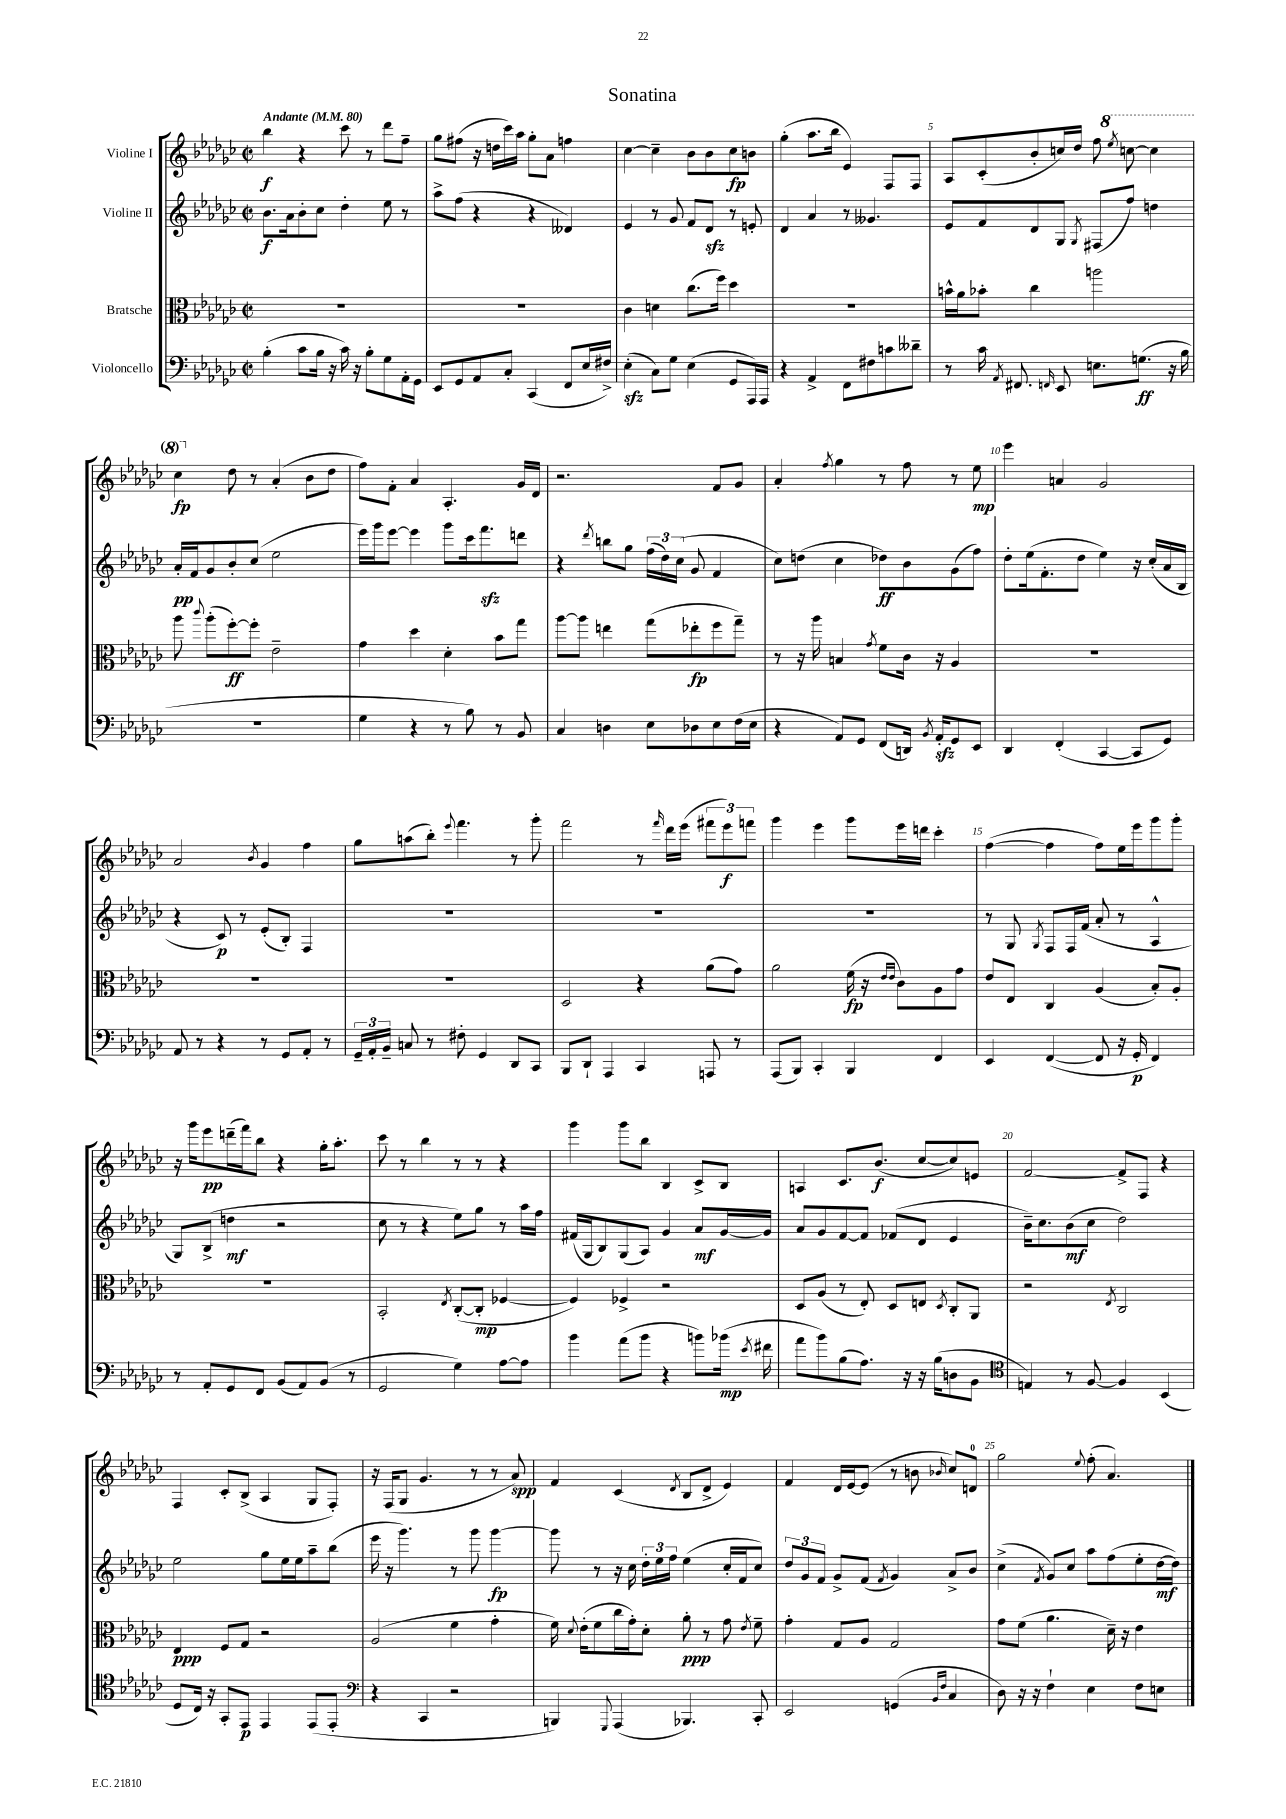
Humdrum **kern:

**kern	**kern	**kern	**kern
*staff4	*staff3	*staff2	*staff1
*clefF4	*clefC3	*clefG2	*clefG2
*k[b-e-a-d-g-c-]	*k[b-e-a-d-g-c-]	*k[b-e-a-d-g-c-]	*k[b-e-a-d-g-c-]
*M2/2	*M2/2	*M2/2	*M2/2
*met(c|)	*met(c|)	*met(c|)	*met(c|)
*MM80	*MM80	*MM80	*MM80
(4B-'	1r	8.b-	4bb-
.	.	16a-	.
8c-	.	8b-'	4r
16B-	.	8cc-	.
16r	.	.	.
16c-)	.	4dd-'	8ccc-
16r	.	.	.
8B-'	.	.	8r
8G-	.	8ee-	8ddd-
16AA-'	.	8r	8ff~
16GG-	.	.	.
=	=	=	=
8EE-	1r	8aa-^	8gg-
8GG-	.	(8ff	(8ff#
8AA-	.	4r	16r
.	.	.	16dd
8C-'	.	.	16ccc-)
.	.	.	16aa-
(4CC-	.	4r	8gg-'
.	.	.	8a-
8FF	.	4d--)	4ff
16E-	.	.	.
16F#^)	.	.	.
=	=	=	=
(4E-'	4c-	4e-	[4cc-
8C-)	4d	8r	4cc-~]
8G-	.	8g-	.
(4E-	(8.cc-	8f	8b-
.	.	8d-	8b-
.	16ff)	.	.
8GG-	4dd-	8r	8cc-
16AAA-)	.	8e'	8b
16AAA-	.	.	.
=	=	=	=
4r	1r	4d-	(4gg-'
4AA-^	.	4a-	8.aa-
.	.	.	16bb-
8FF	.	8r	4e-)
8F#	.	4.g--	.
8c	.	.	8F
8d--~	.	.	8F
=	=	=	=
8r	16b^^	8e-	8A-
.	16a-	.	.
16c-	8b-'	8f	(8c-'
8qAA-	.	.	.
8.FF#	.	.	.
.	4cc-	8d-	8b-'
16qqFF	.	.	.
8EE-	.	8G-	16cc)
.	.	.	16dd-
.	.	8qG-	.
8.E	2aa	(8F#	8ff
.	.	.	8qeee-
.	.	8ff)	[8ccc
(8.G	.	.	.
.	.	4dd	4ccc]
16r	.	.	.
16B-	.	.	.
=	=	=	=
1r	8aa-	16a-'	4ccc-
.	.	16f	.
.	8qqccc-	.	.
.	(8aa-'	8g-	.
.	[8ff')	8b-'	8dd-
.	8ff']	(8cc-	8r
.	2e-~	2ee-	(4a-'
.	.	.	8b-
.	.	.	8dd-
=	=	=	=
4G-	4g-	16eee-)	8ff)
.	.	16ggg-	.
.	.	[8eee-	8f'
4r	4dd-	4eee-]	4a-
8r	4d-'	8ggg-	4.A-'
8B-)	.	16ccc-	.
.	.	8.fff	.
8r	8b-	.	.
8BB-	8gg-	8ddd	16g-
.	.	.	16d-
=	=	=	=
4C-	[8aa-	4r	2.r
.	8aa-]	.	.
.	.	8qddd-	.
4D	4ee	8bb	.
.	.	8gg-	.
8E-	(8gg-	(24ff	.
.	.	24dd-)	.
.	.	(24cc-	.
8D-	8ee-'	8g-	.
8E-	8ff	4f	8f
(16F	8gg-~)	.	8g-
16E-	.	.	.
=	=	=	=
4r	8r	8cc-)	4a-'
.	16r	(8dd	.
.	16aa-	.	.
.	.	.	8qff
8AA-)	4B	4cc-	4gg-
8GG-	.	.	.
.	8qg-	.	.
(8FF	8f	8dd-)	8r
16DD)	16c-	8b-	8ff
8qBB-	.	.	.
16AA-'	16r	.	.
8GG-	4A-	(8g-	8r
8EE-	.	8ff)	8ee-
=	=	=	=
4DD-	1r	8dd-'	4eee-
.	.	(16ee-	.
.	.	8.f'	.
(4FF'	.	.	4a
.	.	8dd-	.
[4CC-	.	4ee-)	2g-
8CC-]	.	16r	.
.	.	(16cc-'	.
8GG-)	.	16a-	.
.	.	16B-	.
=	=	=	=
8AA-	1r	4r	2a-
8r	.	.	.
4r	.	8c-)	.
.	.	8r	.
.	.	.	8qb-
8r	.	(8e-'	4g-
8GG-	.	8B-')	.
8AA-'	.	4F	4ff
8r	.	.	.
=	=	=	=
24GG-~	1r	1r	8gg-
24AA-'	.	.	.
24BB-~	.	.	.
8C	.	.	(8aa
8r	.	.	8bb-')
.	.	.	8qqeee-
8F#'	.	.	4.fff
4GG-	.	.	.
8DD-	.	.	8r
8CC-	.	.	8ggg-'
=	=	=	=
8BBB-	2D-	1r	2fff
8DD-`	.	.	.
4AAA-	.	.	.
4CC-	4r	.	8r
.	.	.	16qqfff
.	.	.	16ddd-
.	.	.	(16eee-
8AAA	(8a-	.	12fff#
.	.	.	12eee-)
8r	8g-)	.	.
.	.	.	12fff
=	=	=	=
(8AAA-	2a-	1r	4ggg-
8BBB-)	.	.	.
4CC-'	.	.	4eee-
4BBB-	(16f	.	8ggg-
.	16r	.	.
.	16qqe-	.	.
.	16qqe-	.	.
.	8c-)	.	16eee-
.	.	.	16ddd
4FF	8A-	.	4ccc-'
.	8g-	.	.
=	=	=	=
4EE-	8e-	8r	([4ff
.	8E-	8G-	.
.	.	8qG-	.
([4FF	4C-	8F	4ff]
.	.	16F	.
.	.	(16f	.
8FF]	(4A-	8a-'	8ff)
16r	.	8r	16ee-
16GG-'	.	.	16eee-
4FF)	8B-')	4A-^^	8ggg-
.	8A-'	.	8ggg-'
=	=	=	=
8r	1r	8G-)	16r
.	.	.	16ggg-
8AA-'	.	(8B-^	8eee-
8GG-	.	4dd	(16ddd~
.	.	.	16fff)
8FF	.	.	8bb-
(8BB-	.	2r	4r
8AA-)	.	.	.
(8BB-	.	.	16gg-'
.	.	.	8.aa-'
8r	.	.	.
=	=	=	=
2GG-	2BB-'	8cc-	8ccc-
.	.	8r	8r
.	.	4r	4bb-
.	8qE-	.	.
4G-)	([8C-'	8ee-)	8r
.	8C-']	8gg-	8r
[8A-	[4F-	8r	4r
8A-]	.	16aa-	.
.	.	16ff	.
=	=	=	=
4b-	4F-])	(16f#	4ggg-
.	.	16G-	.
.	.	8B-)	.
(8a-	4F-^	(8G-	8ggg-
8b-	.	8A-)	8bb-
4r	2r	4g-	4B-
8b)	.	8a-	8c-^
(16b-	.	[16g-	8B-
8qe-	.	.	.
16f#	.	16g-]	.
=	=	=	=
8a-	8D-	8a-	4A
8b-)	(8A-	8g-	.
(8B-	8r	[8f	8.c-
8.A-)	8E-')	8f]	.
.	.	.	(8.b-
.	8D-	(8f-	.
16r	.	.	.
16r	8E	8d-	[8cc-
(16B-	.	.	.
.	8qD-	.	.
8D	8C-'	4e-	8cc-])
8BB-	8AA-	.	8e
=	=	=	=
*clefC4	*	*	*
4E)	2r	16b-~)	[2f
.	.	8.cc-	.
8r	.	(8b-	.
[8F	.	8cc-	.
.	8qE-	.	.
4F]	2C-	2dd-)	8f^]
.	.	.	8F
(4BB-	.	.	4r
=	=	=	=
8D-	4E-	2ee-	4F
16C-)	.	.	.
16r	.	.	.
8GG-'	8F	.	8c-'
8EE-	8G-	.	(8B-^
4EE-	2r	8gg-	4A-
.	.	16ee-	.
.	.	16ee-	.
(8EE-	.	8aa-~	8G-
8EE-'	.	(8bb-	8F')
=	=	=	=
*clefF4	*	*	*
4r	(2A-	16eee-	16r
.	.	16r	(16F
.	.	4.ggg-)	8G-
4CC-	.	.	4.g-
2r	4f	8r	.
.	.	8ggg-	8r
.	4g-'	[4ggg-	8r
.	.	.	8a-)
=	=	=	=
4BBB)	16f)	8ggg-]	4f
.	8qqd-	.	.
.	(16e-'	.	.
.	8f	8r	.
8qqGGG-	.	.	.
(4AAA-	16cc-	16r	(4c-
.	16g-')	16cc-	.
.	8d-'	24dd-'	.
.	.	24ee-	.
.	.	24ff	.
.	.	.	8qd-
4.BBB-)	8a-'	(4ee-	8B-
.	8r	.	8d-^
.	8g-	16cc-'	4e-)
.	.	16f	.
.	8qe-	.	.
8CC-'	8f~	8cc-)	.
=	=	=	=
2EE-	4g-'	12dd-	4f
.	.	12g-	.
.	.	12f	.
.	8G-	8g-^	16d-
.	.	.	[16e-
.	8A-	(8f	(8e-]
.	.	8qf	.
(4GG	2G-	4g-)	8r
.	.	.	8b
16qqBB-	.	.	.
16qqF	.	.	16qqb-
4C-	.	8a-^	8cc-)
.	.	8b-	8d
=	=	=	=
8D-)	8g-	(4cc-^	2gg-
16r	(8f	.	.
16r	.	.	.
.	.	8qf	.
4F`	4.a-	8g-)	.
.	.	8cc-	.
.	.	.	8qqee-
4E-	.	8aa-	(8ff'
.	16d-~)	(8ff	4.a-)
.	16r	.	.
8F	4e-	8ee-'	.
8E	.	[16dd-	.
.	.	16dd-])	.
==	==	==	==
*-	*-	*-	*-
